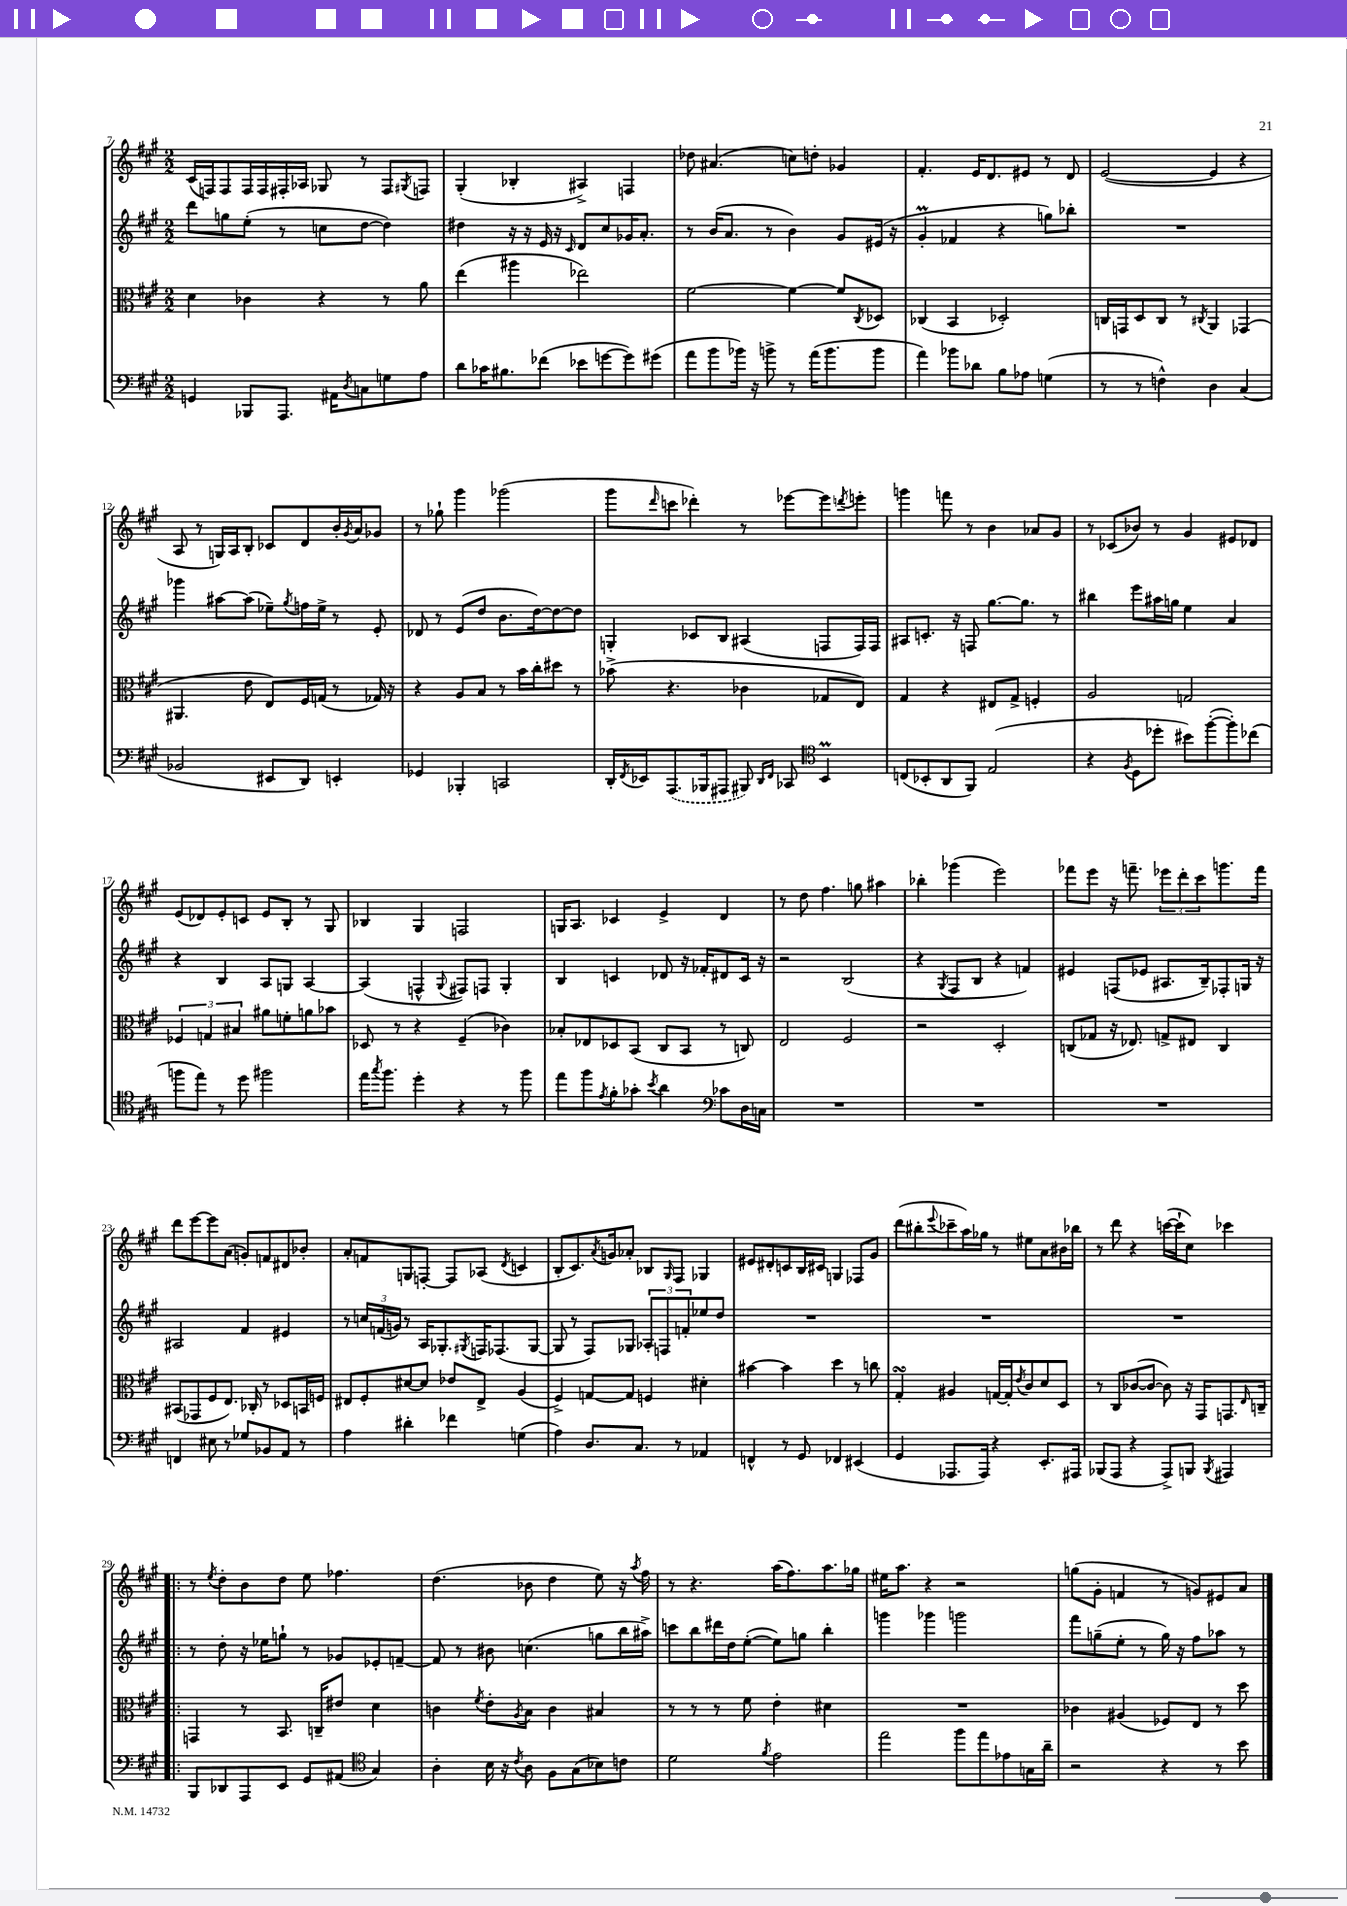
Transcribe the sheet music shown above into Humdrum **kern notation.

**kern	**kern	**kern	**kern
*staff4	*staff3	*staff2	*staff1
*clefF4	*clefC3	*clefG2	*clefG2
*k[f#c#g#]	*k[f#c#g#]	*k[f#c#g#]	*k[f#c#g#]
*M2/2	*M2/2	*M2/2	*M2/2
4GG	4d	8ddd	(16c#
.	.	.	16F)
.	.	8gg	8F
8BBB-	4c-	(8ee'	16F
.	.	.	16F
8.AAA	.	8r	16F#'
.	.	.	16A-
.	4r	8cc	8G-
16AA#	.	.	.
8qD	.	.	.
8C	.	[8dd	8r
8G	8r	4dd])	8F#
.	.	.	8qG#
8A	8a	.	8F
=	=	=	=
8d	(4ee	4dd#	(4G#'
16c-	.	.	.
8.B#	.	.	.
.	4aa#	16r	4B-'
.	.	16r	.
(8f-	.	16e	.
.	.	16r	.
.	.	16qqc#	.
8e-	2ee-)	8d	4A#^)
[8g	.	8cc#	.
8g])	.	16g-	4F
.	.	8.a'	.
(8g#	.	.	.
=	=	=	=
8a	[2f#	8r	8dd-
8b	.	(16b	(4.a#
.	.	8.a	.
16b-)	.	.	.
16r	.	.	.
8b^	.	8r	.
8r	4f#_	4b)	8cc)
(16a	.	.	8dd'
8.b	.	.	.
.	8f#]	8g#	4g-
.	8qC#	.	.
8b	8D-	(16e#	.
.	.	16r	.
=	=	=	=
4a)	(4C-	4g#'	4.f#'
8b-	4BB	4f-	.
8d-	.	.	16e
.	.	.	8.d
8B	2D-')	4r	.
8A-	.	.	8e#
(4G	.	8gg)	8r
.	.	8bb-'	8d
=	=	=	=
8r	16C	1r	([2e
.	16GG	.	.
8r	8D	.	.
4F^^)	8C	.	.
.	8r	.	.
.	8qC#	.	.
4D	4AA	.	4e]
(4C#	(4GG-	.	4r
=	=	=	=
2BB-	4.AA#	4ggg-	8A
.	.	.	8r
.	.	[8aa#	16G)
.	.	.	16A
.	8e	(8aa#]	8B'
8EE#	8E)	8ee-~)	8c-
.	.	8qgg#	.
8DD)	16F#	16ff	8d
.	(16G	16ee-^	.
4EE'	8r	8r	16b'
.	.	.	8qg#
.	.	.	16a
.	16G-)	8e'	8g-
.	16r	.	.
=	=	=	=
4GG-	4r	8d-	8r
.	.	8r	8gg-`
4BBB-'	8A	(8e	4ggg#
.	8B	8dd	.
2CC	8r	8.b	(2ggg-
.	16b	.	.
.	16cc#'	[16dd)	.
.	8dd#	8dd_	.
.	8r	8dd]	.
=	=	=	=
16DD'	(8b-^	4G'	8ggg#
8qFF#	.	.	.
16EE-	.	.	.
.	.	.	16qqddd
(8.AAA	4.r	.	8ccc
.	.	8c-	4ddd-')
16BBB-	.	.	.
8AAA#	.	8B	.
8BBB#)	4c-	(4A#	8r
16qqDD	.	.	.
16qqFF#	.	.	.
8CC-	.	.	[8eee-
*clefC4	*	*	*
4BB	8G-	8F	8eee-]
.	.	.	8qddd
.	8E)	16F)	8eee'
.	.	16F	.
=	=	=	=
(8C	4G#	8A#	4ggg
8BB-'	.	8.c'	.
8AA	4r	.	8fff
.	.	16r	.
8FF#)	.	8F	8r
(2E	8E#	[8.gg#	4b
.	8G#^	.	.
.	.	8.gg#]	.
.	4F'	.	8a-
.	.	8r	8g#
=	=	=	=
4r	2A	4bb#	8r
.	.	.	(8c-
8qF#	.	.	.
8D	.	8eee	8b-)
8dd-'	.	16aa#	8r
.	.	16gg	.
8b#)	2G	4ee	4g#
([8ff#'	.	.	.
8ff#'])	.	4a	8e#
(8cc-	.	.	8d-
=	=	=	=
8ff	6F-	4r	(8e
8ee)	.	.	8d-)
.	6G	.	.
8r	.	4B	8e'
.	6B#	.	.
8dd	.	.	8c
2ff#	8a#	8A	8e
.	8f'	8G	8B'
.	8a	[4A	8r
.	8b-	.	8G#
=	=	=	=
16ee	8D-	(4A]	4B-
8qgg#	.	.	.
8.ff#	.	.	.
.	8r	.	.
4dd'	4r	4F^^	4G#
.	.	8qqG#	.
4r	(4F#~	8F#)	2F
.	.	8F	.
8r	4c-)	4G#'	.
8ff#	.	.	.
=	=	=	=
8ee	8B-'	4B	16G
.	.	.	8.A
8ff#	8E-	.	.
8qe	.	.	.
8f#'	8D-	4c	4c-
8g-'	(8BB	.	.
8qb	.	.	.
4a	8C#	8d-	4e^
.	8BB	16r	.
.	.	16f-'	.
*clefF4	*	*	*
8c-	8r	8d#	4d
16D	8C)	16c	.
16C	.	16r	.
=	=	=	=
1r	2E	2r	8r
.	.	.	8dd
.	.	.	4.ff#
.	2F#	(2B	.
.	.	.	8gg
.	.	.	4aa#
=	=	=	=
1r	2r	4r	4bb-'
.	.	8qG#	.
.	.	8F#	(4ggg-
.	.	8B	.
.	2D'	4r	2eee)
.	.	4f)	.
=	=	=	=
1r	(8C	4e#	8fff-
.	8G-	.	8eee
.	16r	(8F	16r
.	8.E-)	.	8.fff~
.	.	8e-	.
.	8G^	8.A#	12eee-
.	.	.	12ddd'
.	8E#	.	.
.	.	.	12ccc#
.	.	16B~)	.
.	4C	8F-'	8.ggg
.	.	16G	.
.	.	16r	16fff
=	=	=	=
4FF	(8BB#	2A#	8ddd
.	8GG-	.	[8eee
8E#	8F#	.	8eee]
8r	8.E)	.	(8a
8G-	.	4f#	8g')
.	16C-'	.	.
8BB-	8r	.	8f
8AA	8D-	4e#	8d#
8r	16BB	.	8b-'
.	16F	.	.
=	=	=	=
4A	8E#	8r	8a'
.	8F#'	24cc	8f
.	.	(24f	.
.	.	24g)	.
4d#'	[8d#	8r	8G
.	8d#]	16A	[8F'
.	.	8.G-'	.
4f-	8e-	.	8F]
.	.	8qG#	.
.	8E#^	16F	(8A-
.	.	(8.F-	.
.	.	.	8qd
(4G	(4A	.	4c
.	.	[8G#	.
=	=	=	=
4A)	4F#^)	8G#]	8B'
.	.	8r	8.c#)
8.D	[8G	8F#)	.
.	.	.	8qa
.	.	.	16g
.	8G]	8G-	8a-'
8.C#	.	.	.
.	4F	12A-'	8B-
.	.	12F	.
.	.	.	16qqG#
8r	.	.	8F#
.	.	12f'	.
4AA-	4d#'	8ee-	4G-
.	.	8dd	.
=	=	=	=
4FF^^	[4b#	1r	8e#
.	.	.	8d#'
8r	4b#]	.	8c
8GG#	.	.	16B
.	.	.	16c#
4FF-	4dd	.	4G
(4EE#	8r	.	8F-
.	8cc	.	8g#
=	=	=	=
4GG#	4G#'	1r	(8ddd
.	.	.	8bb#'
.	.	.	8qqeee
8.AAA-	4A#	.	8ccc-~
.	.	.	16aa)
16AAA-)	.	.	16gg-
4r	[16G	.	8r
.	16G']	.	.
.	8qe	.	.
.	8c#	.	8ee#
8.EE'	8d	.	8a
.	8D	.	16b#
16AAA#	.	.	16bb-
=	=	=	=
(8BBB-	8r	1r	8r
8AAA	8C#	.	8ddd
4r	([8c-	.	4r
.	8c-_	.	.
8AAA^)	8c-])	.	([16ccc
.	.	.	16ccc`]
8BBB	16r	.	8cc#)
.	16GG#	.	.
8qBBB	.	.	.
4AAA#	8.GG	.	4ccc-
.	16qqE	.	.
.	16C~	.	.
=!|:	=!|:	=!|:	=!|:
8BBB	4GG	8r	8r
.	.	.	8qee
8DD-	.	8dd'	8dd'
8AAA	8r	16r	8b
.	.	16ee-	.
8EE	8.BB	8gg`	8dd
8GG#	.	8r	8ee
.	16C~	.	.
(8AA#	8e#	8g-	4.ff-
*clefC4	*	*	*
4G#)	4d	8e-'	.
.	.	[8f~	.
=	=	=	=
4A'	4c	8f]	(4.dd
.	.	8r	.
.	8qf#	.	.
16B	8e'	8b#	.
16r	.	.	.
8qc#	8qA	.	.
8A	8B	(4.cc	8b-
8F#	4c	.	4dd
(8G#	.	.	.
8B-)	4B#	8gg	8ee)
8c	.	16bb	16r
.	.	.	8qaa
.	.	16aa#^)	16ff#
=	=	=	=
2d	8r	8ccc	8r
.	8r	8bb	4.r
.	8r	16ddd#	.
.	.	16dd	.
.	8f#	([8ee'	.
8qf#	.	.	.
2e	4e'	8ee])	(16aa
.	.	.	8.ff#)
.	.	8gg	.
.	4d#	4bb'	8.aa
.	.	.	16gg-
=	=	=	=
2ee	1r	4ggg	16ee#
.	.	.	8.aa
.	.	4ggg-	4r
8ff#	.	2ggg	2r
8ee	.	.	.
8e-	.	.	.
16G	.	.	.
16a~	.	.	.
=	=	=	=
2r	4c-	8fff#	(8gg
.	.	(8gg~	8g#'
.	(4A#	8ee'	4f
.	.	8r	.
4r	8F-)	16gg)	8r
.	.	16r	.
.	8E	8ff#	8g)
8r	8r	8aa-	8e#
8b	8dd	8r	8a
==	==	==	==
*-	*-	*-	*-
